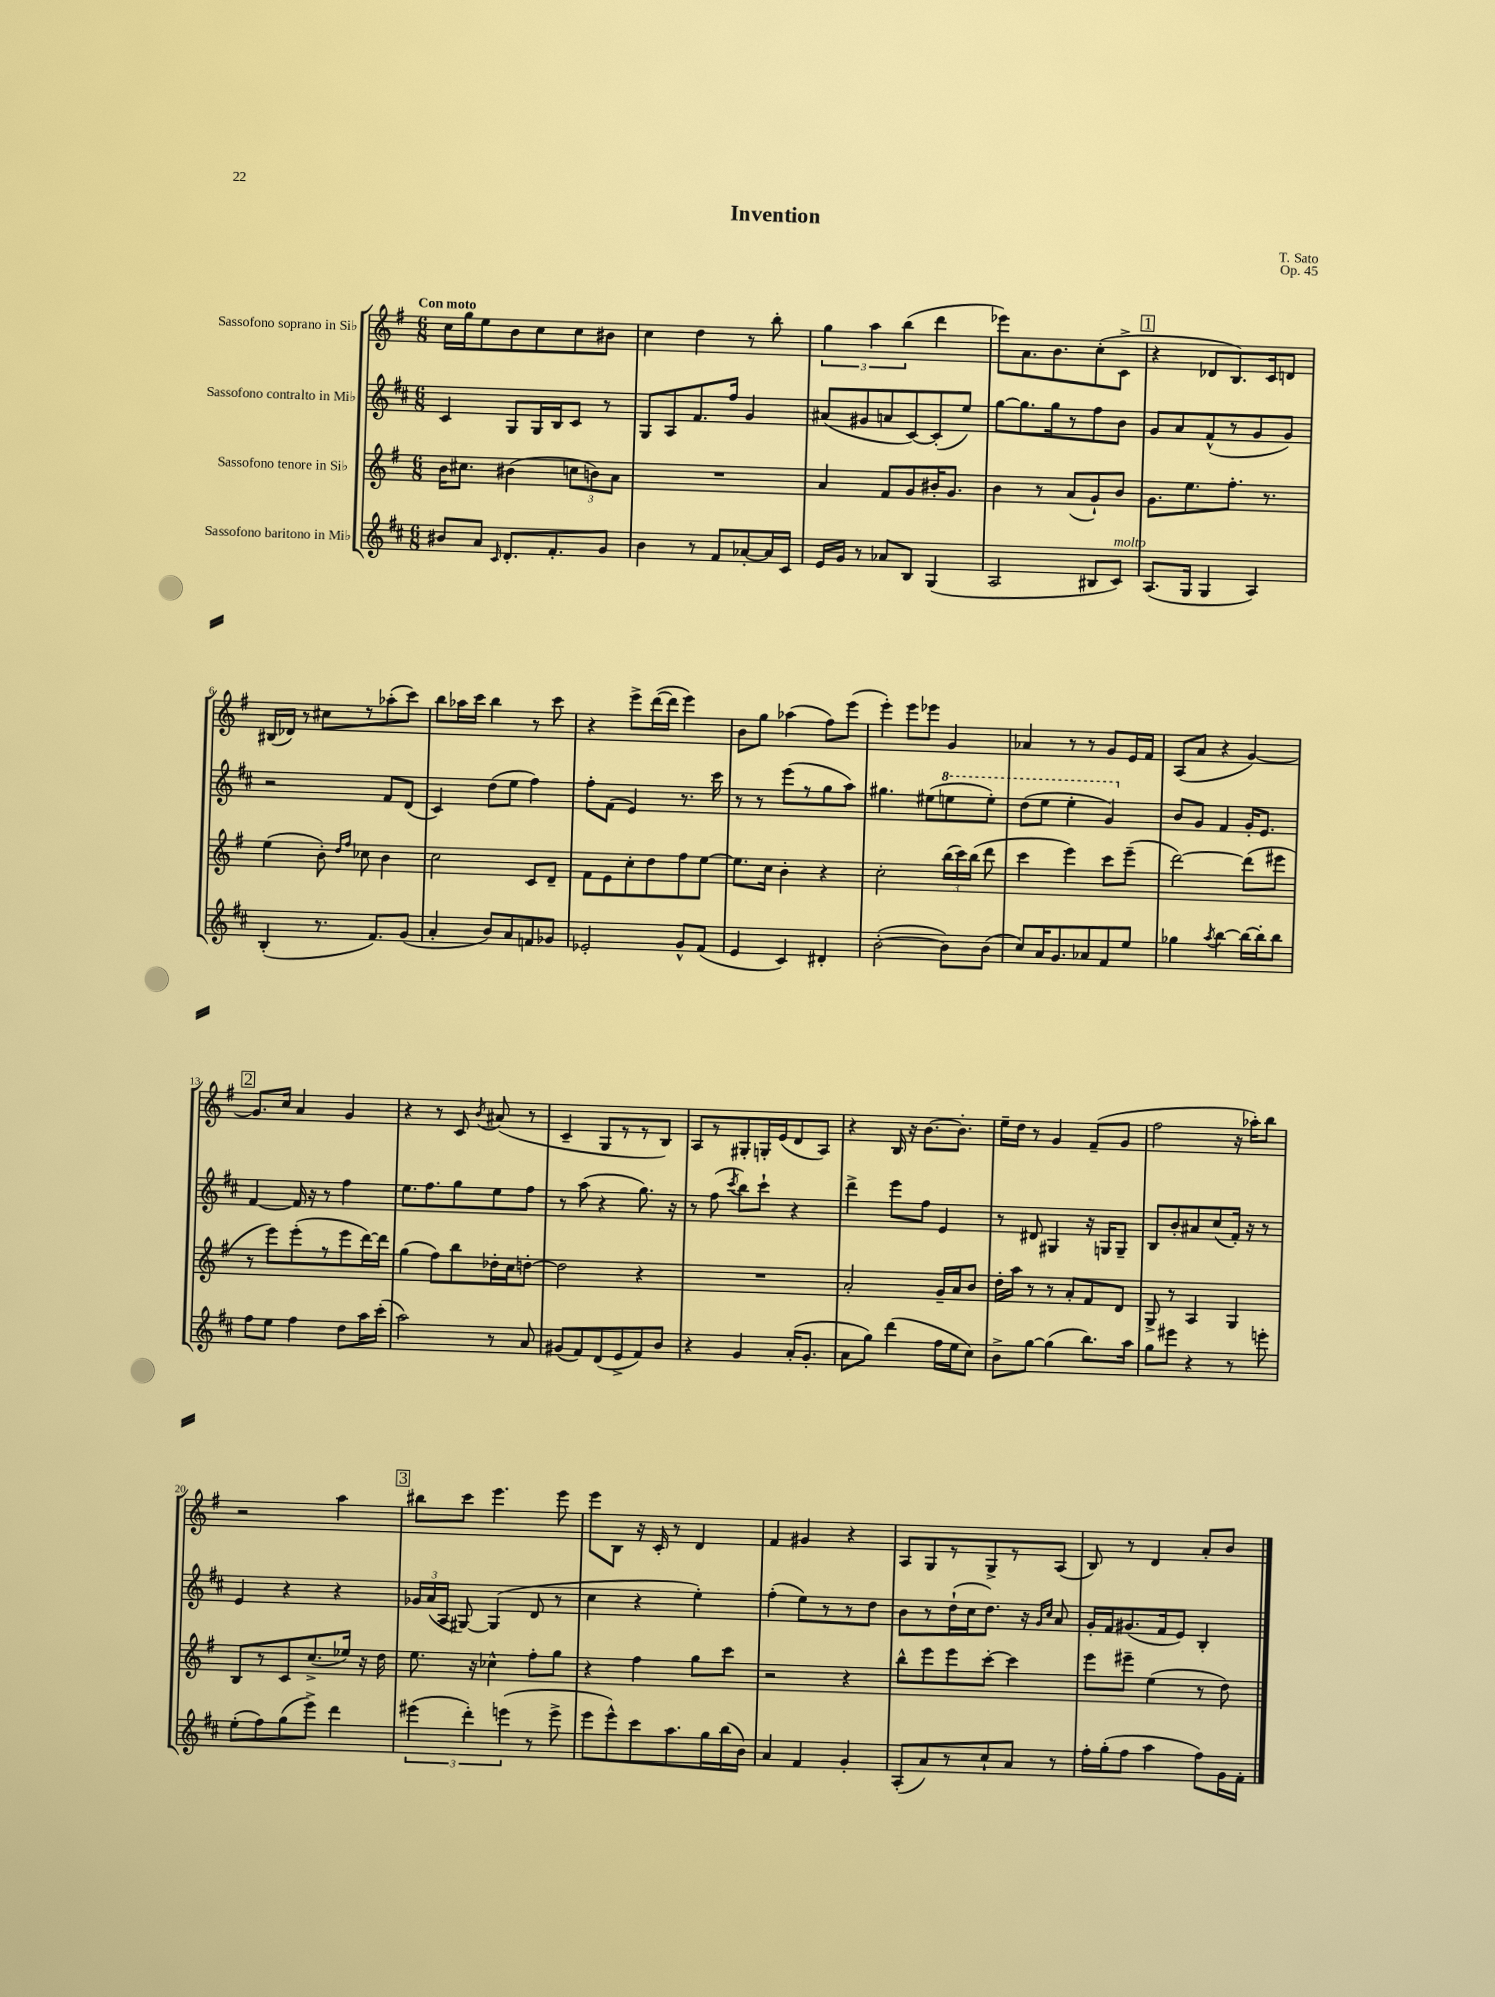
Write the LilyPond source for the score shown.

\header { title = "Invention" composer = "T. Sato" opus = "Op. 45" }
<<
\new StaffGroup <<
\new Staff = "s0" \with { instrumentName = "Sassofono soprano in Sib" } {
    \clef treble \key g \major \numericTimeSignature \time 6/8 \tempo "Con moto"
    \autoBeamOff c''16[ g''16 e''8 b'8 c''8 c''8 bis'8] |
    c''4 d''4 r8 b''8-. |
    \tuplet 3/2 { g''4 a''4 b''4( } d'''4 |
    ees'''8[) a'8. b'8. c''8-.( c'8]-> |
    \mark \markup { \box "1" } r4 des'8[ b8.) c'16 d'8] |
    bis16[( des'16]) r8 cis''8[ r8 aes''8-.( c'''8]) |
    b''8[ aes''16 c'''16] b''4 r8 c'''8 |
    r4 e'''8[-> d'''16~( d'''16] e'''4) |
    b'8[ g''8] aes''4( fis''8[) e'''8]( |
    e'''4-.) e'''8[ ees'''8] g'4 |
    aes'4 r8 r8 g'8[ e'16 fis'16] |
    a8[( a'8] r4 g'4~) |
    \mark \markup { \box "2" } g'8.[ c''16] a'4 g'4 |
    r4 r8 c'8 \acciaccatura { b'8 } ais'8( r8 |
    c'4-- g8[ r8 r8 b8]) |
    a8[ r8 gis8-. g16-. e'16( d'8 a8]) |
    r4 b16 r16 b'8.[~ b'8.]-. |
    e''16[-- d''16] r8 g'4 fis'8[--( g'8] |
    fis''2 r16 aes''16[-.) b''8] |
    r2 a''4 |
    \mark \markup { \box "3" } bis''8[ c'''8] e'''4. e'''8 |
    e'''8[ b8] r16 c'16-. r8 d'4 |
    fis'4 gis'4 r4 |
    a8[ g8 r8 g8-> r8 a8]( |
    b8) r8 d'4 a'8[-. b'8] \bar "|." |
}
\new Staff = "s1" \with { instrumentName = "Sassofono contralto in Mib" } {
    \clef treble \key d \major \numericTimeSignature \time 6/8
    \autoBeamOff cis'4 g8[ g16 b16 cis'8] r8 |
    g8[ a8 fis'8. fis''16] g'4 |
    ais'8[( gis'8 a'8 cis'8~) cis'8-.( e''8]) |
    g''8[~ g''8. g''16 r8 fis''8 b'8] |
    \mark \markup { \box "1" } g'8[ a'8 fis'8-^( r8 g'8 g'8]) |
    r2 fis'8[ d'8]( |
    cis'4) d''8[( e''8] fis''4) |
    fis''8[-. fis'8]( e'4) r8. cis'''16 |
    r8 r8 e'''8[( r8 g''8 a''8]) |
    gis''4. eis''8[( \ottava #1 e'''!8 e'''8]-.) |
    d'''8[( e'''8] e'''4-. g''4) \ottava #0 |
    b'8[ g'8] fis'4 g'16[-. e'8.] |
    \mark \markup { \box "2" } fis'4~ fis'16 r16 r8 fis''4 |
    e''8.[ fis''8. g''8 e''8 fis''8] |
    r8 a''8( r4 g''8.) r16 |
    r8 fis''8( \acciaccatura { cis'''8 } b''8[) cis'''8]-! r4 |
    d'''4-> e'''8[ fis''8] e'4 |
    r8 dis'8 gis4 r16 g16[ g8]-- |
    b8[ b'8-. ais'8 cis''8( fis'16]-.) r16 r8 |
    e'4 r4 r4 |
    \mark \markup { \box "3" } \tuplet 3/2 { ges'16[ a'16( a16] } gis8~) gis4( d'8 r8 |
    cis''4 r4 e''4-.) |
    fis''4-.( e''8[) r8 r8 d''8] |
    b'8[ r8 d''16-!( cis''16 d''8.]) r16 \grace { g'16[ cis''16] } a'8 |
    g'16[-. fis'16 gis'8.( fis'16 e'8]) b4-. \bar "|." |
}
\new Staff = "s2" \with { instrumentName = "Sassofono tenore in Sib" } {
    \clef treble \key g \major \numericTimeSignature \time 6/8
    \autoBeamOff b'16[ cis''8.] bis'4( \tuplet 3/2 { c''8[ b'8) a'8] } |
    R2. |
    a'4 fis'8[ g'8 bis'16-. g'8.] |
    b'4 r8 a'8[( g'8-!) b'8] |
    \mark \markup { \box "1" } g'8.[ e''8. fis''8.]-. r8. |
    e''4( b'8-.) \grace { d''16[ fis''16] } ces''8 b'4 |
    c''2 c'8[ d'8]-- |
    fis'8[ e'8 c''8-. d''8 fis''8 e''8]~ |
    e''8.[ c''16] b'4-. r4 |
    c''2-. \tuplet 3/2 { b''16[( c'''16) b''16]( } d'''8 |
    c'''4 e'''4) c'''8[ e'''8]--( |
    d'''2~) d'''8[( eis'''8] |
    \mark \markup { \box "2" } r8 e'''8[) e'''8-.( r8 e'''8 d'''16~) d'''16] |
    g''4( fis''8[) b''8 des''16-. c''16 d''8]~-. |
    d''2 r4 |
    R2. |
    a'2-. g'16[-- a'16 b'8] |
    d''16[-. a''16] r8 r8 a'8[-. fis'8 d'8] |
    g8-> r8 a4 g4 |
    b8[ r8 c'8 c''8.->( ees''16]) r16 d''16 |
    \mark \markup { \box "3" } e''8. r16 ces''4-^ fis''8[-. g''8] |
    r4 fis''4 g''8[ c'''8] |
    r2 r4 |
    b''8[-^ e'''8 e'''8 c'''8]~-. c'''4 |
    e'''8[ eis'''8]-- e''4( r8 d''8) \bar "|." |
}
\new Staff = "s3" \with { instrumentName = "Sassofono baritono in Mib" } {
    \clef treble \key d \major \numericTimeSignature \time 6/8
    \autoBeamOff bis'8[ a'8] \grace { cis'16 } d'8.[-. fis'8.-. g'8] |
    b'4 r8 fis'8[ aes'8~-. aes'16 cis'16] |
    e'16[ g'16] r8 aes'8[ b8] g4( |
    a2 bis8[ cis'8]^\markup { \italic "molto" }) |
    \mark \markup { \box "1" } a8.[( g16] g4 a4) |
    b4-.( r8. fis'8.[) g'8]( |
    a'4-. b'8[) a'8 f'8 ges'8] |
    ees'2-. g'8[-^ fis'8]( |
    e'4 cis'4) dis'4-. |
    b'2~-.( b'8[) b'8]( |
    cis''8[) a'16 g'8. aes'8 fis'8 e''8] |
    ges''4 \acciaccatura { a''8 } b''4~ b''16[~ b''16-. b''8] |
    \mark \markup { \box "2" } fis''8[ e''8] fis''4 d''8[ a''16 cis'''16]-.( |
    a''2) r8 a'8 |
    gis'8[( fis'8) d'8( e'8-> fis'8) b'8] |
    r4 g'4 a'16[-.( g'8.]-. |
    a'8[ g''8]) d'''4( fis''16[ e''16 cis''8]) |
    b'8[-> g''8]~ g''4( b''8.[) a''16] |
    g''8[ eis'''8] r4 r8 e'''8-. |
    e''8[-.( fis''8) g''8( e'''8]->) d'''4 |
    \mark \markup { \box "3" } \tuplet 3/2 { eis'''4( d'''4-.) e'''4( } r8 e'''8-> |
    e'''8[ e'''8-^) cis'''8 a''8. g''16 b''16( b'16]) |
    a'4 fis'4 g'4-. |
    a8[-.( a'8) r8 cis''8-! a'8] r8 |
    fis''16[-. g''16-.( fis''8] a''4 fis''8[) g'16 fis'16]-. \bar "|." |
}
>>
>>
